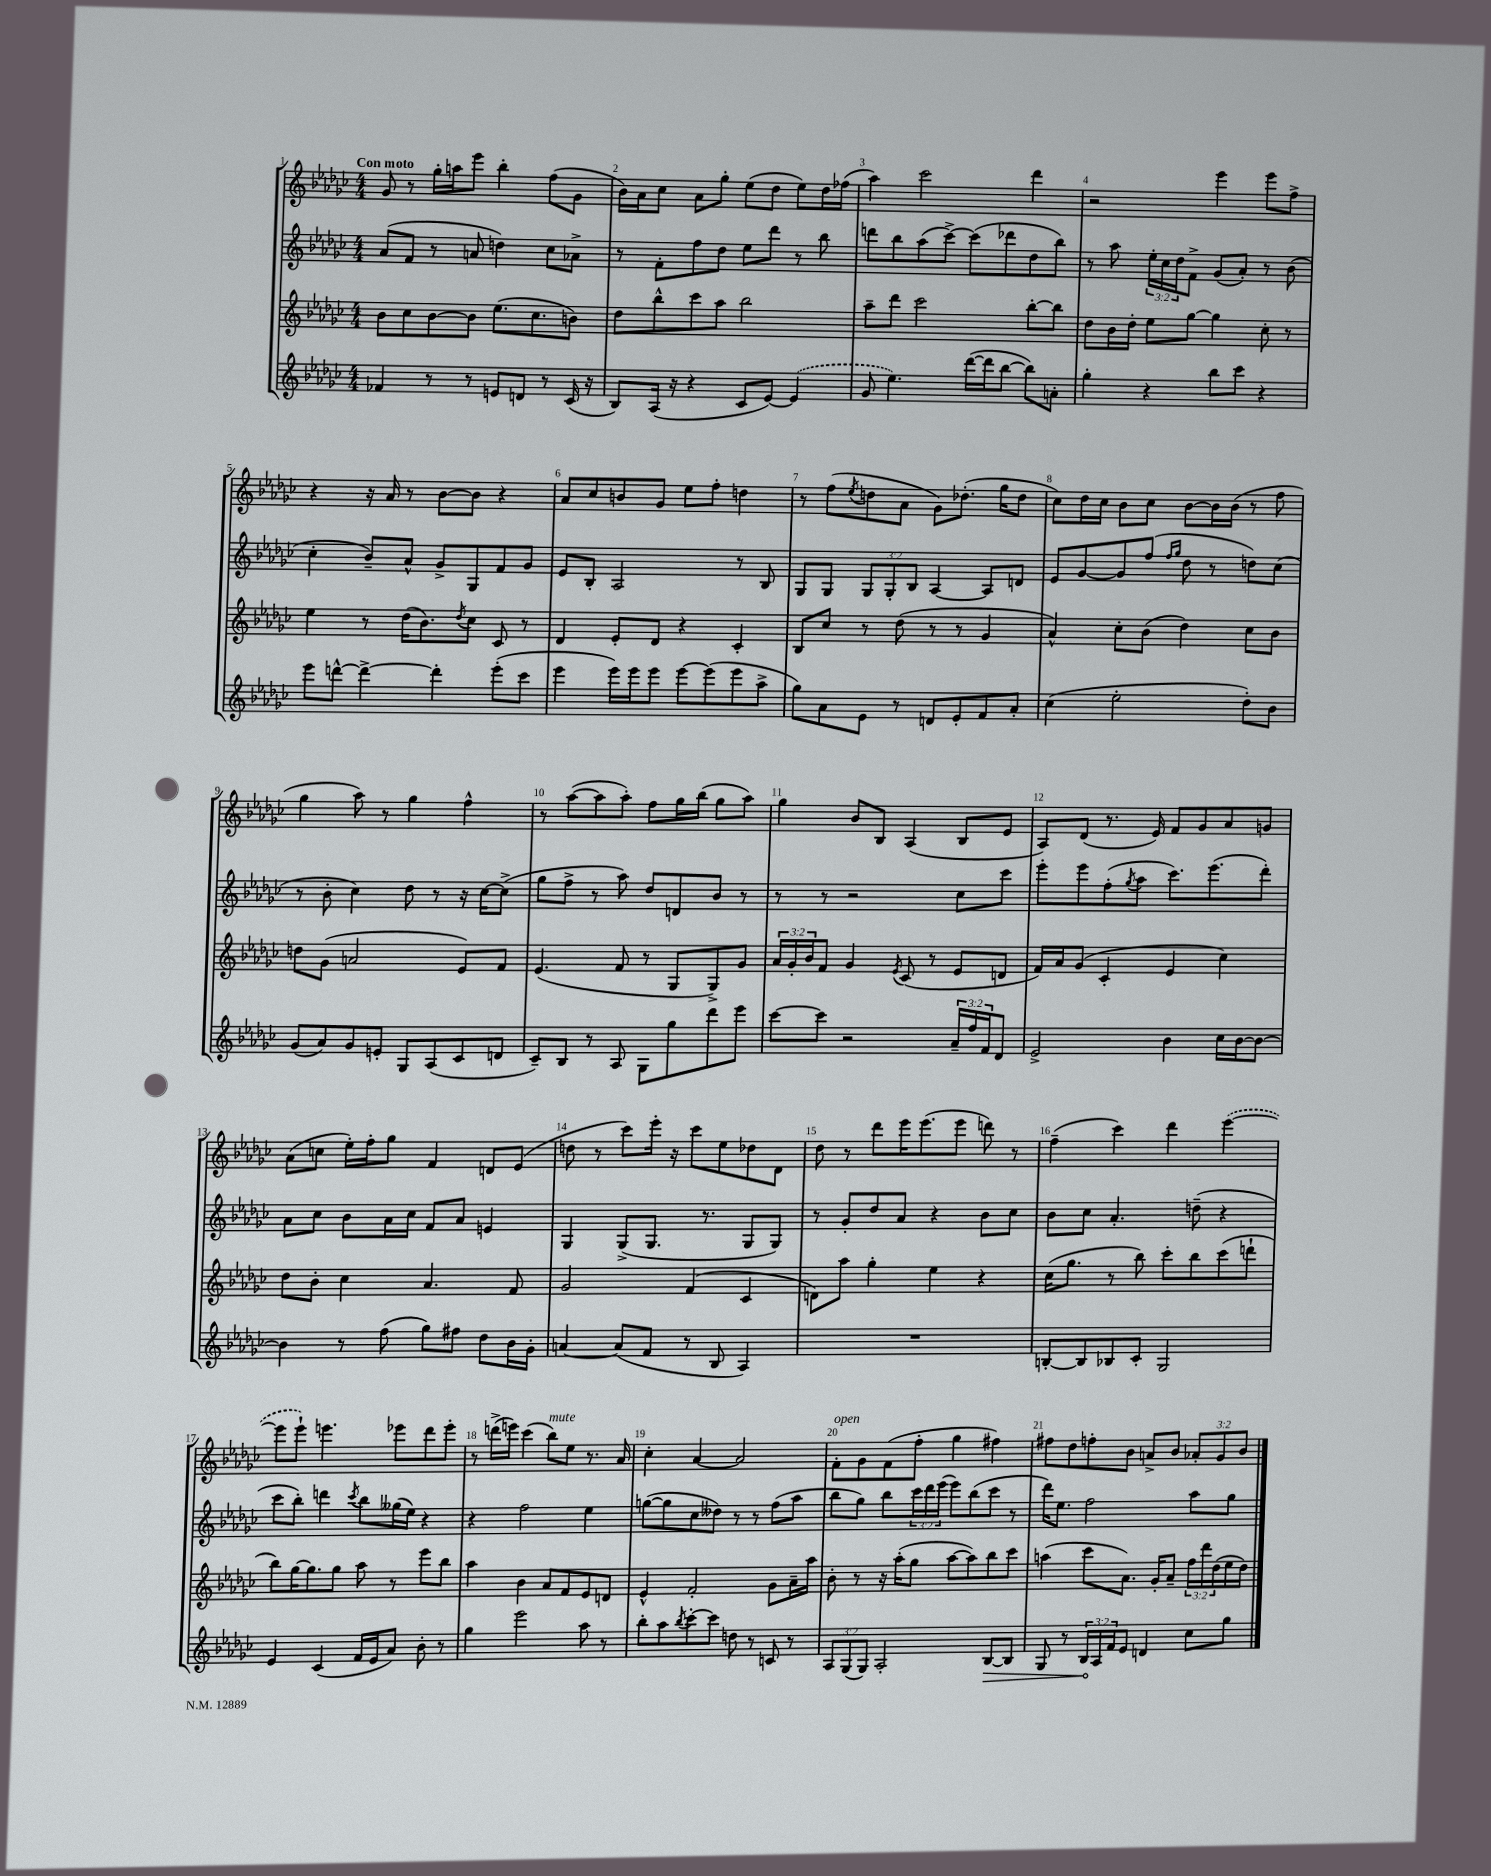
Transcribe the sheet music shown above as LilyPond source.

<<
\new StaffGroup <<
\new Staff = "s0" {
    \clef treble \key ges \major \numericTimeSignature \time 4/4 \override Staff.TupletNumber.text = #tuplet-number::calc-fraction-text \tempo "Con moto"
    ges'8 r8 ges''16-. a''16 ees'''8 bes''4-. f''8( ges'8 |
    bes'16) aes'16 ces''8 aes'8 ges''8-. ees''8( des''8 ees''8) des''16 fes''16( |
    aes''4) ces'''2 des'''4 |
    r2 ees'''4 ees'''8 f''8-> |
    r4 r16 aes'16 r8 bes'8~ bes'8 r4 |
    aes'8 ces''8 b'8 ges'8 ees''8 f''8-. d''4 |
    r8 f''8( \acciaccatura { ees''8 } d''8 aes'8 ges'8) des''8.-.( ges''16 des''8 |
    ces''8) des''16 ces''16 bes'8 ces''8 bes'8~ bes'16 bes'16( r8 f''8 |
    ges''4 aes''8) r8 ges''4 f''4-^ |
    r8 aes''8~( aes''8 aes''8-.) f''8 ges''16 bes''16( ges''8 aes''8) |
    ges''4 bes'8 bes8 aes4( bes8 ees'8 |
    aes8) des'8( r8. ees'16) f'8 ges'8 aes'8 g'8 |
    aes'8( c''8 ees''16-.) f''16-. ges''8 f'4 d'8 ees'8( |
    d''8 r8 ces'''8) ees'''16-. r16 ces'''8 ees''8 des''8 des'8 |
    des''8 r8 des'''8 ees'''16 ees'''8.( ees'''8 d'''8) r8 |
    f''4--( ces'''4) des'''4 \once \slurDashed ees'''4~( |
    ees'''8 ees'''8-!) e'''4. ees'''8 des'''8 ees'''8-. |
    r8 d'''16->( e'''16) ces'''4( bes''8^\markup { \italic "mute" }) ees''8 r8. aes'16 |
    ces''4-. aes'4~ aes'2 |
    f'8-.^\markup { \italic "open" } ges'8 f'8( f''8-. ges''4 fis''4) |
    fis''8 des''8 f''8-. bes'8 a'8-> bes'8 \tuplet 3/2 { aes'8-. ges'8 bes'8 } \bar "|." |
}
\new Staff = "s1" {
    \clef treble \key ges \major \numericTimeSignature \time 4/4 \override Staff.TupletNumber.text = #tuplet-number::calc-fraction-text
    aes'8( f'8 r8 a'8 d''4) ces''8 aes'8-> |
    r8 f'8-. f''8 des''8 ees''8 des'''8 r8 bes''8 |
    d'''8 bes''8 aes''8( ces'''8~->) ces'''8( des'''8 des''8 bes''8) |
    r8 aes''8 \tuplet 3/2 { ees''16-. ces''16 des''16 } f'8-> ges'8( aes'8-.) r8 bes'8( |
    ces''4-. bes'8--) aes'8-^ ges'8-> ges8 f'8 ges'8 |
    ees'8 bes8-. aes2 r8 bes8 |
    ges8 ges8 \tuplet 3/2 { ges8 ges8-. bes8 } aes4~ aes8 d'8 |
    ees'8 ges'8~ ges'8 f''8( \grace { f''16 ges''16 } des''8 r8 d''8) ces''8( |
    r8 bes'8-. ces''4) des''8 r8 r16 ces''16~ ces''8->( |
    ges''8 f''8-> r8 aes''8) des''8 d'8 bes'8 r8 |
    r8 r8 r2 ces''8 ces'''8 |
    ees'''8-. ees'''8 f''8-.( \acciaccatura { ges''8 } aes''8 ces'''8.) ees'''8.( des'''8-.) |
    aes'8 ces''8 bes'8 aes'16 ces''16 f'8 aes'8 e'4 |
    ges4 ges8->( ges8. r8. ges8 ges8) |
    r8 ges'8-. des''8 aes'8 r4 bes'8 ces''8 |
    bes'8 ces''8 aes'4.-. d''8--( r4 |
    ces'''8 bes''8-.) d'''4 \acciaccatura { ces'''8 } bes''8 geses''16( ees''16) r4 |
    r4 f''2 ees''4 |
    g''8~( g''8 ces''8 deses''8) r8 r8 f''8( aes''8 |
    bes''8 ges''8) bes''8 \tuplet 3/2 { ces'''16 des'''16 ees'''16( } ees'''8) bes''8( ces'''8 r8 |
    des'''16) ees''8. f''2 aes''8 ges''8 \bar "|." |
}
\new Staff = "s2" {
    \clef treble \key ges \major \numericTimeSignature \time 4/4 \override Staff.TupletNumber.text = #tuplet-number::calc-fraction-text
    bes'8 ces''8 bes'8~ bes'8 ees''8.( ces''8. b'8) |
    des''8 bes''8-^ ces'''8 aes''8 bes''2 |
    aes''8-- des'''8 ces'''2 bes''8~-. bes''8 |
    des''8 bes'16 des''16-. ees''8 ges''8~ ges''4 ces''8-. r8 |
    ees''4 r8 des''16( bes'8.) \acciaccatura { des''8 } ces''8 ces'8 r8 |
    des'4 ees'8-. des'8 r4 ces'4-. |
    bes8 ces''8 r8 des''8( r8 r8 ges'4 |
    aes'4-^) ces''8-. bes'8( des''4) ces''8 bes'8 |
    d''8 ges'8( a'2 ees'8) f'8 |
    ees'4.( f'8 r8 ges8 ges8->) ges'8 |
    \tuplet 3/2 { aes'16 ges'16-. bes'16 } f'8 ges'4 \acciaccatura { ees'8 } ces'8( r8 ees'8 d'8 |
    f'16) aes'16 ges'8( ces'4-. ees'4 ces''4) |
    des''8 bes'8-. ces''4 aes'4. f'8 |
    ges'2 f'4( ces'4 |
    d'8) aes''8 ges''4-. ees''4 r4 |
    ces''16( ges''8. r8 bes''8) ces'''8-. bes''8 ces'''8( d'''8-! |
    bes''8) ges''16~ ges''8. ges''8 aes''8 r8 ees'''8 bes''8 |
    aes''4 bes'4 aes'8 f'8 ees'8 d'8 |
    ees'4-^ f'2-. ges'8 aes'16-- aes''16 |
    bes'8-. r8 r16 aes''16-.( ges''8 aes''8~ aes''8) bes''8 ces'''8 |
    a''4( ces'''8 aes'8.) ges'16-. aes'8-- \tuplet 3/2 { f''16 des'''16 des''16( } ees''16 des''16) \bar "|." |
}
\new Staff = "s3" {
    \clef treble \key ges \major \numericTimeSignature \time 4/4 \override Staff.TupletNumber.text = #tuplet-number::calc-fraction-text
    fes'4 r8 r8 e'8 d'8 r8 ces'16( r16 |
    bes8) aes16( r16 r4 ces'8 ees'8~) \once \slurDashed ees'4( |
    ges'8 ees''4.) des'''16~( des'''16 bes''8~ bes''8) a'8-. |
    ges''4-. r4 bes''8 ces'''8 r4 |
    ees'''8 d'''8~-^ d'''4~-> d'''4-. ees'''8-.( ces'''8 |
    ees'''4 ees'''16) ees'''16 ees'''8 ees'''8~ ees'''8( ees'''8 aes''8-> |
    ges''8) aes'8 ees'8 r8 d'8 ees'8-. f'8 aes'8-. |
    ces''4( ees''2-. des''8-.) bes'8 |
    ges'8( aes'8) ges'8 e'8-. ges8 aes8( ces'8 d'8 |
    ces'8--) bes8 r8 aes8 ges8 ges''8 des'''8 ees'''8 |
    ces'''8~ ces'''8 r2 \tuplet 3/2 { aes'16-- f''16 f'16 } des'8 |
    ees'2-> bes'4 ces''16 bes'16~ bes'8~ |
    bes'4 r8 f''8( ges''8) fis''8 des''8 bes'16 ges'16-. |
    a'4~ a'8( f'8 r8 bes8 aes4) |
    R1 |
    b8~-. b8 bes8 ces'8-. ges2 |
    ees'4 ces'4( f'16 ees'16 aes'8) bes'8-. r8 |
    ges''4 ees'''2 aes''8 r8 |
    bes''8-. aes''8 \acciaccatura { bes''8 } ces'''8~-. ces'''8 d''8 r8 c'8 r8 |
    \tuplet 3/2 { aes8 ges8( ges8) } aes2-. \once \override Hairpin.circled-tip = ##t bes8~\> bes8 |
    ges8 r8 \tuplet 3/2 { bes16\! aes16 f'16 } ees'8 d'4 ces''8 ges''8 \bar "|." |
}
>>
>>
\layout { \context { \Score \override BarNumber.break-visibility = ##(#f #t #t) barNumberVisibility = #all-bar-numbers-visible } }
